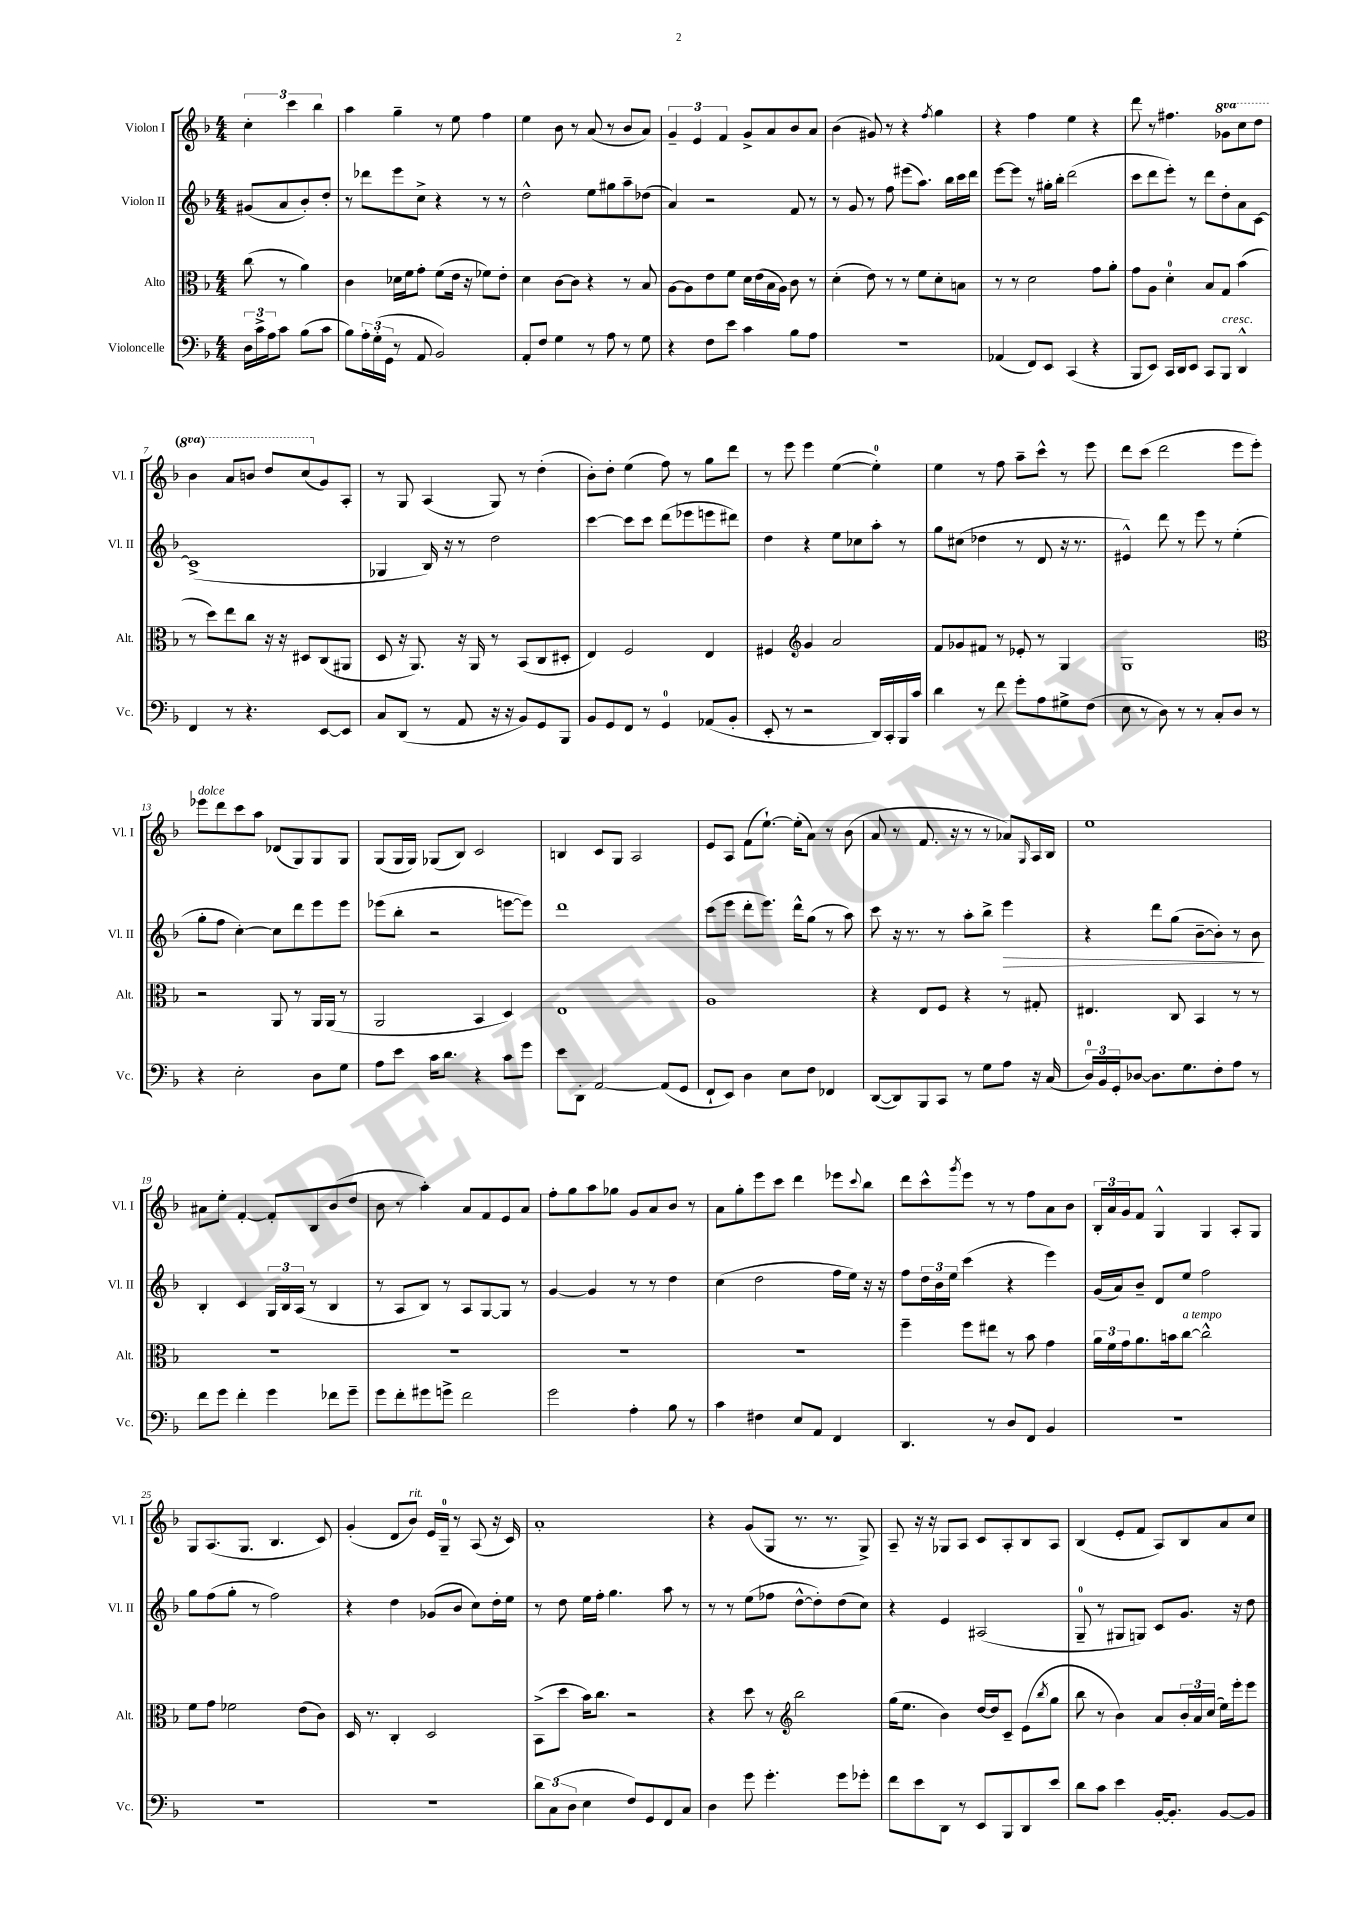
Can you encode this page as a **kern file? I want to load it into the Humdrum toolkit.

**kern	**kern	**kern	**dynam	**kern
*part4	*part3	*part2	*part2	*part1
*staff4	*staff3	*staff2	*staff2	*staff1
*I"Violoncelle	*I"Alto	*I"Violon II	*	*I"Violon I
*I'Vc.	*I'Alt.	*I'Vl. II	*	*I'Vl. I
*clefF4	*clefC3	*clefG2	*	*clefG2
*k[b-]	*k[b-]	*k[b-]	*	*k[b-]
*M4/4	*M4/4	*M4/4	*	*M4/4
=	=	=	=	=
24D\LL	(8cc\	(8g#X/L	.	6cc'\
24c^\	.	.	.	.
24A\J	.	.	.	.
8c\J	8r	8a/	.	.
.	.	.	.	6ccc\
(8B-\L	4a\)	8b-'/)	.	.
.	.	.	.	6bb-\
8c\J	.	8dd'/J	.	.
=1	=1	=1	=1	=1
8B-\L)	4c\	8r	.	4aa\
24A'\L	.	8ddd-X\L	.	.
(24G'\	.	.	.	.
24GG\JJ	.	.	.	.
8r	16d-X\LL	8eee\	.	4gg~\
.	16f\J	.	.	.
8AA/	8g'\J	8cc^\J	.	.
2BB-/)	(8f\L	4r	.	8r
.	16e\Jk	.	.	8ee\
.	16r	.	.	.
.	8f-X\L)	8r	.	4ff\
.	8e'\J	8r	.	.
=2	=2	=2	=2	=2
8AA'/L	4d\	2dd^^\	.	4ee\
8F/J	.	.	.	.
4G\	[8c\L	.	.	8b-\
.	8c\J]	.	.	8r
8r	4r	8ee\L	.	(8a/
8A\	.	8gg#X\	.	8r
8r	8r	8aa~\	.	8b-/L
8G\	8B-/	(8dd-X\J	.	8a/J)
=3	=3	=3	=3	=3
4r	[8A\L	4a/)	.	6g~/
.	8A\]	.	.	.
.	.	.	.	6e/
8F\L	8e\	2r	.	.
.	.	.	.	6f/
8e\J	8f\J	.	.	.
4c\	16d\LL	.	.	8g^/L
.	(16e\	.	.	.
.	16B-\	.	.	8a/
.	16A\JJ)	.	.	.
8B-\L	8c\	8f/	.	8b-/
8A\J	8r	8r	.	8a/J
=4	=4	=4	=4	=4
1r	(4d'\	8r	.	(4b-\
.	.	8g/	.	.
.	8e\)	8r	.	8g#X/)
.	8r	8ff\	.	8r
.	8r	(8eee#X\L	.	4r
.	8f\L	8.aa\J)	.	.
.	.	.	.	8qff/
.	8d'\	.	.	4gg\
.	.	16bb-\LL	.	.
.	8Bn\J	16ccc\	.	.
.	.	16ddd\JJ	.	.
=5	=5	=5	=5	=5
(4AA-X/	8r	[8eee\L	.	4r
.	8r	8eee\J]	.	.
8FF/L)	2d\	8r	.	4ff\
8EE/J	.	16gg#X'\LL	.	.
.	.	16bb-'\JJ	.	.
(4CC/	.	(2ddd\	.	4ee\
4r	8g\L	.	.	4r
.	8a'\J	.	.	.
=6	=6	=6	=6	=6
8BBB-/L	8g\L	8ccc\L	.	8ddd\
8EE/J)	8A\J	8ddd\	.	8r
16CC/LL	4d'\	8eee'\J)	.	4.ff#X\
16DD/J	.	.	.	.
8EE/J	.	8r	.	.
8CC/L	8B-/L	8ddd\L	.	.
*	*	*	*	*8va
!LO:TX:a:i:t=cresc.	!	!	!	!
8BBB-/J	8G/J	8dd'\	.	8gg-X\L
4DD^^/	(4b-\	8a\	.	8ccc\
.	.	[8c\J	.	8ddd\J
!!LO:LB:g=z
=7	=7	=7	=7	=7
4FF/	8r	(1c^]	.	4bb-\
.	8dd\L)	.	.	.
8r	8ee\	.	.	8aa/L
4.r	8cc\J	.	.	8bbn/J
.	16r	.	.	8ddd/L
.	16r	.	.	.
.	8D#X/L	.	.	(8ccc/
*	*	*	*	*X8va
[8EE/L	(8C/	.	.	8g/)
8EE/J]	8AA#X/J	.	.	8A'/J
=8	=8	=8	=8	=8
8C/L	8D/	4G-X/	.	8r
(8DD/J	16r	.	.	8G/
.	8.AA/)	.	.	.
8r	.	16B-/)	.	(4A/
.	.	16r	.	.
8AA/	16r	8r	.	.
.	16AA/	.	.	.
16r	8r	2dd\	.	8G/)
16r	.	.	.	.
8BB-/L)	(8BB-/L	.	.	8r
8GG/	8C/	.	.	(4dd'\
8BBB-/J	8D#X'/J	.	.	.
=9	=9	=9	=9	=9
8BB-/L	4E/)	[4ccc\	.	8b-'\L)
8GG/	.	.	.	8dd'\J
8FF/J	2F/	8ccc\L]	.	(4ee\
8r	.	8ccc\J	.	.
4GG/	.	(8ddd\L	.	8ff\)
.	.	8eee-X\	.	8r
(8AA-X/L	4E/	8eeen\	.	8gg\L
8BB-'/J	.	8ddd#X\J)	.	8ddd\J
=10	=10	=10	=10	=10
8EE'/	4F#X/	4dd\	.	8r
8r	.	.	.	8eee\
*	*clefG2	*	*	*
2r	4g/	4r	.	4eee\
.	2a/	8ee\L	.	([4ee\
.	.	8cc-X\	.	.
16DD/LL)	.	8aa'\J	.	4ee'\])
16CC'/	.	.	.	.
16BBB-/	.	8r	.	.
16c/JJ	.	.	.	.
=11	=11	=11	=11	=11
4d\	8f/L	8gg\L	.	4ee\
.	8g-X/	(8cc#X\J	.	.
8r	8f#X/J	4dd-X\	.	8r
8f\	8r	.	.	8ff\
8g'\L	8e-X'/	8r	.	8aa~\L
8A\	8r	8d/	.	8ccc^^\J
8G#X^\	4G/	16r	.	8r
.	.	8.r	.	.
(8F\J	.	.	.	8eee\
=12	=12	=12	=12	=12
8E\	1G	4e#X^^/)	.	8ddd\L
8r	.	.	.	(8ccc\J
8D\)	.	8ddd\	.	2ddd\
8r	.	8r	.	.
8r	.	8eee\	.	.
8C'/L	.	8r	.	.
8D/J	.	(4ee'\	.	8eee\L
8r	.	.	.	8eee'\J)
!!LO:LB:g=z
=13	=13	=13	=13	=13
*	*clefC3	*	*	*
!	!	!	!	!LO:TX:a:i:t=dolce
4r	2r	8gg'\L	.	8eee-X\L
.	.	8ff\J	.	8ddd\
2E'\	.	[4cc'\)	.	8ccc\
.	.	.	.	8aa\J
.	8AA/	8cc\L]	.	(8d-X/L
.	8r	8ddd\	.	8G/)
8D\L	16AA/LL	8eee\	.	8G/
.	(16AA/JJ	.	.	.
8G\J	8r	8eee\J	.	8G/J
=14	=14	=14	=14	=14
8A\L	2AA/	(8eee-X\L	.	(8G/L
8e\J	.	8bb-'\J	.	16G/L
.	.	.	.	16G/JJ)
16c\KL	.	2r	.	(8G-X/L
8.d\J	.	.	.	.
.	.	.	.	8B-/J)
4r	4BB-/	.	.	2c/
8c\L	4D/)	[8eeen\L	.	.
8g\J	.	8eee\J])	.	.
=15	=15	=15	=15	=15
8e\L	1E	1ddd	.	4Bn/
8DD'\J	.	.	.	.
[2AA/	.	.	.	8c/L
.	.	.	.	8G/J
.	.	.	.	2A/
(8AA/L]	.	.	.	.
8GG/J	.	.	.	.
=16	=16	=16	=16	=16
8FF`/L	1A	(8ccc\L	.	8e/L
8EE/J)	.	8eee\J	.	8A/J
4D\	.	8ddd'\L	.	(8f\L
.	.	8.eee\J)	.	[8.ee`\J)
8E\L	.	.	.	.
.	.	16ddd^^\KL	.	(16ee'\KL]
8F\J	.	(8gg\J	.	8a\J)
4FF-X/	.	8r	.	8r
.	.	8aa\)	.	(8b-\
=17	=17	=17	=17	=17
([8DD/L	4r	8ccc\	.	8a/
8DD/])	.	16r	.	8r
.	.	8.r	.	.
8BBB-/	8E/L	.	.	8.f/
8CC/J	8F/J	8r	.	.
.	.	.	.	16r
8r	4r	8aa'\L	.	8r
8G\L	.	8bb-^\J	.	8r
!	!	!	!LO:HP:b	!
8A\J	8r	4eee\	>	8a-X/L)
.	.	.	.	16qqG/
16r	8G#X'/	.	.	16A/L
(16C/	.	.	.	16B-/JJ
=18	=18	=18	=18	=18
24D/LL)	4.E#X/	4r	.	1ee
24BB-/	.	.	.	.
24GG'/J	.	.	.	.
[8D-X/J	.	.	.	.
8.D-\L]	.	8ddd\L	.	.
.	8C/	(8gg\J	.	.
8.G\	.	.	.	.
.	4BB-/	[8b-~\L	.	.
8F'\	.	8b-'\J])	.	.
8A\J	8r	8r	.	.
8r	8r	8b-\	.	.
.	.	.	]	.
!!LO:LB:g=z
=19	=19	=19	=19	=19
8f\L	1r	4B-'/	.	8a#X\L
8g\J	.	.	.	8ee'\J
4f'\	.	4c/	.	[4f'/
4g\	.	24G/LL	.	8f'/L]
.	.	24B-/	.	.
.	.	(24A/JJ	.	.
.	.	8r	.	8B-/
8f-X\L	.	4B-/	.	(8b-/
8g~\J	.	.	.	8dd/J
=20	=20	=20	=20	=20
8g\L	1r	8r	.	8b-\
8f'\	.	8A/L	.	8r
8g#X\	.	8B-/J)	.	4aa'\)
8gn^\J	.	8r	.	.
2f\	.	8A/L	.	8a/L
.	.	[8G/	.	8f/
.	.	8G/J]	.	8e/
.	.	8r	.	8a/J
=21	=21	=21	=21	=21
2g\	1r	[4g/	.	8ff'\L
.	.	.	.	8gg\
.	.	4g/]	.	8aa\
.	.	.	.	8gg-X\J
4A'\	.	8r	.	8g/L
.	.	8r	.	8a/
8B-\	.	4dd\	.	8b-/J
8r	.	.	.	8r
=22	=22	=22	=22	=22
4c\	1r	(4cc\	.	8a\L
.	.	.	.	8gg'\
4F#X\	.	2dd\	.	8eee\
.	.	.	.	8ccc\J
8E/L	.	.	.	4ddd\
8AA/J	.	.	.	.
4FF/	.	16ff\LL	.	8eee-X\L
.	.	16ee\JJ)	.	.
.	.	.	.	8qqccc/
.	.	16r	.	8bb-\J
.	.	16r	.	.
=23	=23	=23	=23	=23
4.DD/	4ff~\	8ff\L	.	8ddd\L
.	.	24dd\L	.	8ccc^^\
.	.	24b-\	.	.
.	.	24ee\JJ	.	.
.	.	.	.	8qggg/
.	8ff\L	(4ccc\	.	8eee\J
8r	8ee#X\J	.	.	8r
8D/L	8r	4r	.	8r
8FF/J	8b-\	.	.	8ff\L
4BB-/	4g\	4eee\)	.	8a\
.	.	.	.	8b-\J
=24	=24	=24	=24	=24
1r	24a\LL	(16g/LL	.	24B-'/LL
.	24f\	.	.	24a/
.	.	16a/J)	.	.
.	24g\J	.	.	24g/J
.	8.a\	8b-~/J	.	8f/J
.	.	8d/L	.	4G^^/
.	16bn\k	.	.	.
!	!LO:TX:a:i:t=a tempo	!	!	!
.	[8cc\J	8ee/J	.	.
.	2cc^^\]	2ff\	.	4G/
.	.	.	.	8A'/L
.	.	.	.	8G/J
!!LO:LB:g=z
=25	=25	=25	=25	=25
1r	8f\L	8gg\L	.	8G/L
.	8g\J	(8ff\	.	(8.A/
.	2f-X\	8gg'\J	.	.
.	.	.	.	8.G/J
.	.	8r	.	.
.	.	2ff\)	.	4.B-/
.	(8e\L	.	.	.
.	8c\J)	.	.	8c/)
=26	=26	=26	=26	=26
1r	16D/	4r	.	(4g'/
.	8.r	.	.	.
.	4C'/	4dd\	.	8d/L
!	!	!	!	!LO:TX:a:i:t=rit.
.	.	.	.	8b-/J)
.	2D/	(8g-X/L	.	16e/LL
.	.	.	.	16G~/JJ
.	.	8b-/J	.	8r
.	.	8cc\L)	.	(8A/
.	.	16dd'\L	.	16r
.	.	16ee\JJ	.	16c/)
=27	=27	=27	=27	=27
12d\L	(8BB-^\L	8r	.	1a'
(12C\	.	.	.	.
.	8dd\J	8dd\	.	.
12D\J	.	.	.	.
4E\	16b-\KL)	16ee\LL	.	.
.	8.cc\J	16ff'\JJ	.	.
.	.	4.gg\	.	.
8F/L)	2r	.	.	.
8GG/	.	.	.	.
8FF/	.	8aa\	.	.
8C/J	.	8r	.	.
=28	=28	=28	=28	=28
4D\	4r	8r	.	4r
.	.	8r	.	.
8g\	8dd\	(8ee\L	.	(8g/L
4.g'\	8r	8ff-X\J	.	8G/J
*	*clefG2	*	*	*
.	2bb-\	[8dd^^\L	.	8.r
.	.	8dd'\])	.	.
.	.	.	.	8.r
8g\L	.	(8dd\	.	.
8g-X'\J	.	8cc\J)	.	8G^/)
=29	=29	=29	=29	=29
8f\L	(16gg\KL	4r	.	8A~/
.	8.ee\J	.	.	.
8e\	.	.	.	16r
.	.	.	.	16r
8DD\J	4b-\)	4e/	.	8G-X/L
8r	.	.	.	8A/J
8EE/L	[16dd/LL	(2A#X/	.	8c/L
.	16dd/J]	.	.	.
8BBB-/	8c~/J	.	.	8A'/
8DD/	(8e\L	.	.	8B-/
.	8qbb-/	.	.	.
8e/J	8gg\J	.	.	8A/J
=30	=30	=30	=30	=30
8d\L	8bb-\	8G~/	.	(4B-/
8c\J	8r	8r	.	.
4e\	4b-\)	8G#X/L	.	8e'/L
.	.	8Gn/J)	.	8f/J
[16BB-'/KL	8a/L	8c/L	.	8A/L)
8.BB-'/J]	.	.	.	.
.	24b-'/L	8.g/J	.	8B-/
.	24a/	.	.	.
.	(24cc/JJ	.	.	.
[8BB-/L	16ee\LL)	.	.	8a/
.	16eee'\J	16r	.	.
8BB-/J]	8eee\J	8dd\	.	8cc/J
==	==	==	==	==
*-	*-	*-	*-	*-
